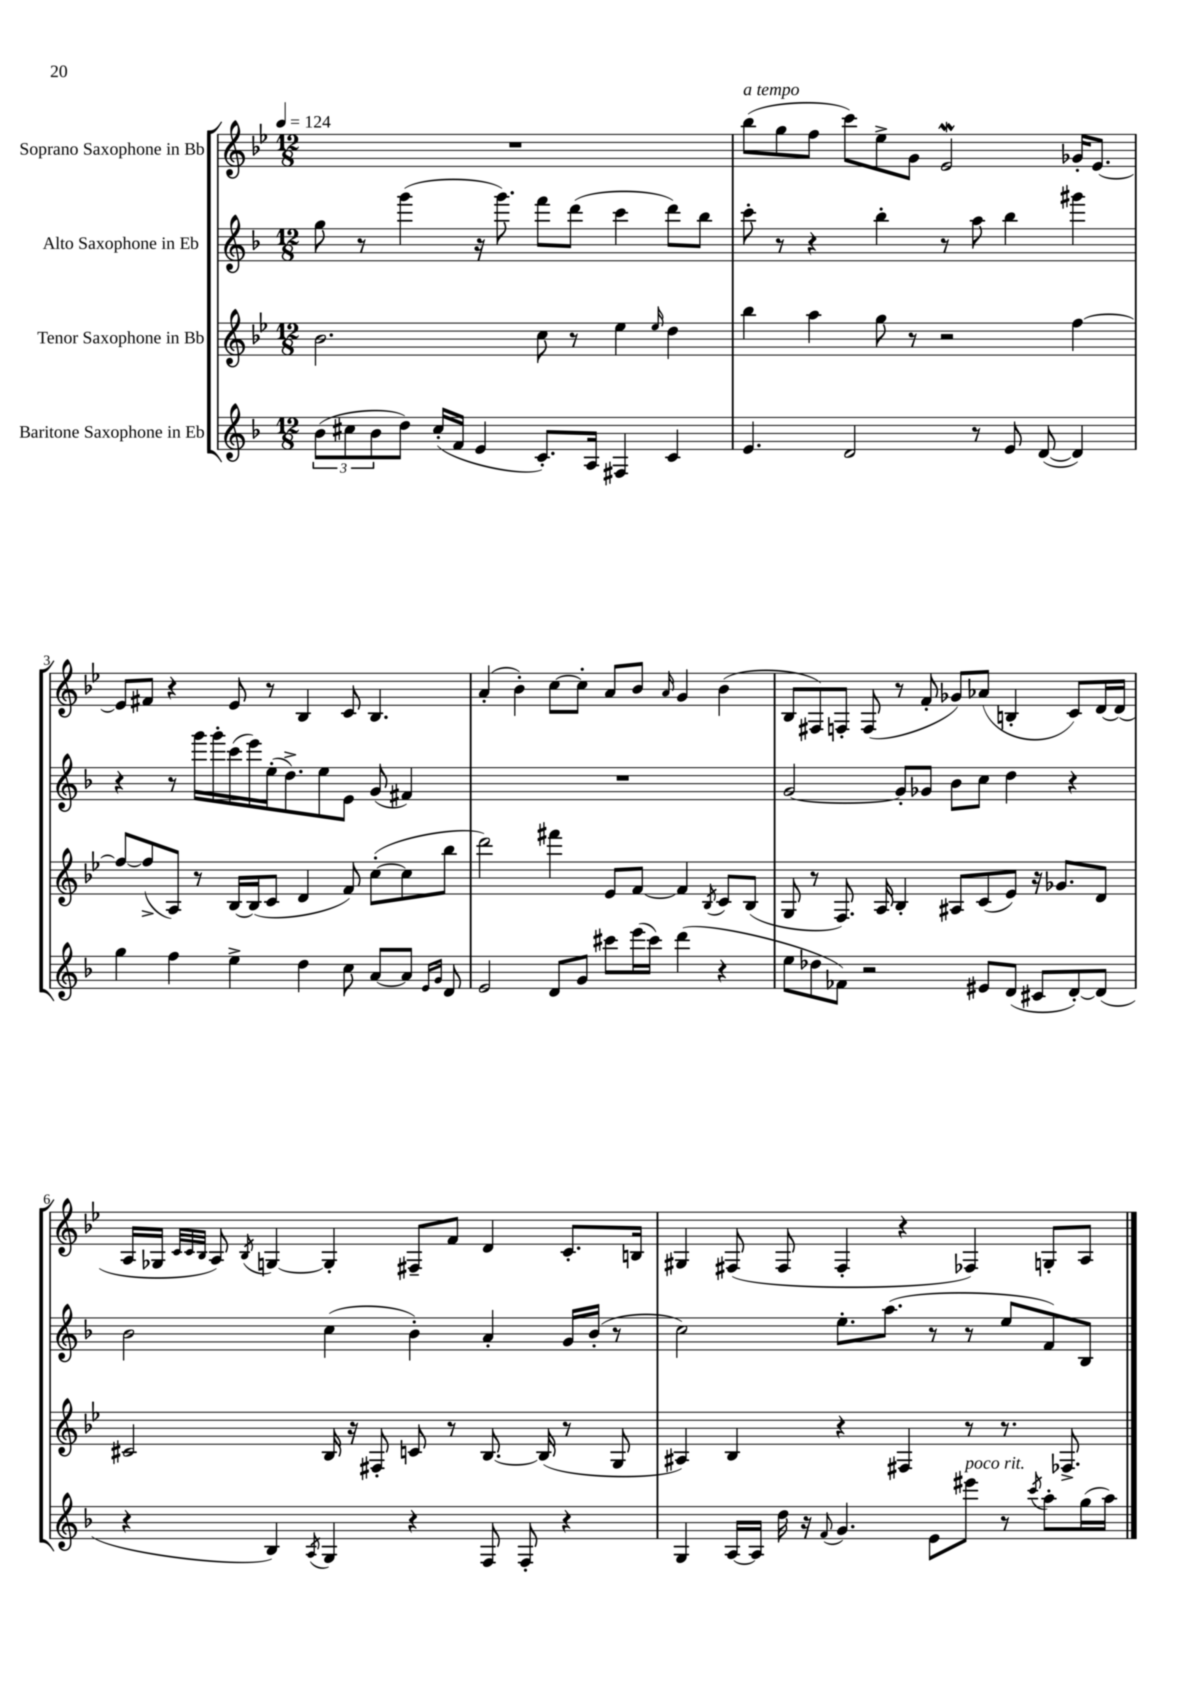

**kern	**kern	**kern	**kern
*part4	*part3	*part2	*part1
*staff4	*staff3	*staff2	*staff1
*I"Baritone Saxophone in Eb	*I"Tenor Saxophone in Bb	*I"Alto Saxophone in Eb	*I"Soprano Saxophone in Bb
*clefG2	*clefG2	*clefG2	*clefG2
*k[b-]	*k[b-e-]	*k[b-]	*k[b-e-]
*M12/8	*M12/8	*M12/8	*M12/8
*MM124	*MM124	*MM124	*MM124
=1	=1	=1	=1
(12b-\L	2.b-\	8gg\	1.r
12cc#X\	.	.	.
.	.	8r	.
12b-\	.	.	.
8dd\J)	.	(4ggg\	.
(16cc#'/LL	.	.	.
16f/JJ	.	.	.
4e/	.	16r	.
.	.	8.ggg\)	.
8.c'/L)	8cc\	8fff\L	.
.	8r	(8ddd\J	.
16A/Jk	.	.	.
4F#X/	4ee-\	4ccc\	.
.	16qqee-/	.	.
4c/	4dd\	8ddd\L)	.
.	.	8bb-\J	.
=2	=2	=2	=2
!	!	!	!LO:TX:a:i:t=a tempo
4.e/	4bb-\	8ccc'\	(8bb-\L
.	.	8r	8gg\
.	4aa\	4r	8ff\J
2d/	.	.	8ccc\L)
.	8gg\	4bb-'\	8ee-^\
.	8r	.	8g\J
.	2r	8r	2e-w/
8r	.	8aa\	.
8e/	.	4bb-\	.
([8d/	.	.	.
4d/])	[4ff\	4ggg#X\	16g-X'/KL
.	.	.	[8.e-/J
!!LO:LB:g=z
=3	=3	=3	=3
4gg\	8ff/L_	4r	8e-/L]
.	(8ff^/]	.	8f#X/J
4ff\	8A/J)	8r	4r
.	8r	16ggg\LL	.
.	.	16ggg'\	.
4ee^\	[16B-/LL	(16ccc\	8e-/
.	(16B-/J]	16eee\)	.
.	8c/J	(16ee'\J	8r
.	.	8.dd^\)	.
4dd\	4d/	.	4B-/
.	.	8ee\	.
8cc\	8f/)	8e\J	8c/
[8a/L	([8cc'\L	(8g/	4.B-/
8a/J]	8cc\]	4f#X/)	.
16qqe/LL	.	.	.
16qqg/JJ	.	.	.
8d/	8bb-\J	.	.
=4	=4	=4	=4
2e/	2ddd\)	1.r	(4a'/
.	.	.	4b-'\)
8d/L	4fff#X\	.	[8cc\L
8g/J	.	.	8cc'\J]
8ccc#X\L	8e-/L	.	8a/L
(16eee\L	[8f/J	.	8b-/J
16ccc#\JJ)	.	.	.
.	.	.	16qqa/
(4ddd\	4f/]	.	4g/
.	8qB-/	.	.
4r	8c/L	.	(4b-\
.	(8B-/J	.	.
=5	=5	=5	=5
8ee\L	8G/	[2g/	8B-/L
8dd-X\	8r	.	8F#X/)
8f-X\J)	8.F/)	.	8Fn'/J
2r	.	.	(8F/
.	16A/	.	.
.	4B-'/	8g'/L]	8r
.	.	8g-X/J	8f'/
.	8A#X/L	8b-\L	8g-X/L)
8e#X/L	(8c/	8cc\J	(8a-X/J
(8d/J	8e-/J)	4dd\	4Bn'/
8c#X/L	16r	.	.
.	8.g-X/L	.	.
[8d'/)	.	4r	8c/L)
(8d/J]	8d/J	.	[16d/L
.	.	.	(16d/JJ]
!!LO:LB:g=z
=6	=6	=6	=6
4r	2c#X/	2b-\	16A/LL
.	.	.	16G-X/JJ
.	.	.	32qqc/LLL
.	.	.	32qqc/
.	.	.	32qqB-/JJJ
.	.	.	8A/)
.	.	.	8qB-/
4B-/)	.	.	[4Gn/
8qA/	.	.	.
4G/	16B-/	(4cc\	4G'/]
.	16r	.	.
.	8F#X'/	.	.
4r	8cn/	4b-'\)	8F#X~/L
.	8r	.	8f/J
8F/	[8.B-/	4a'/	4d/
8F'/	.	.	.
.	(16B-/]	.	.
4r	8r	16g/LL	8.c'/L
.	.	(16b-'/JJ	.
.	8G/	8r	.
.	.	.	16Bn/Jk
=7	=7	=7	=7
4G/	4A#X/)	2cc\)	4G#X/
[16A/LL	4B-/	.	(8F#X/
16A/JJ]	.	.	.
16dd\	.	.	8F#/
16r	.	.	.
8qqf/	.	.	.
4.g/	4r	8.ee'\L	4F#'/
.	.	(8.aa\J	.
.	4F#X/	.	4r
8e\L	.	8r	.
!LO:TX:a:i:t=poco rit.	!	!	!
8eee#X\J	8r	8r	4F-X/)
8r	8.r	8ee/L	.
8qccc/	.	.	.
8aa'\L	.	8f/)	8Gn'/L
.	8.F-X^/	.	.
(16gg\L	.	8B-/J	8A/J
16aa\JJ)	.	.	.
==	==	==	==
*-	*-	*-	*-
